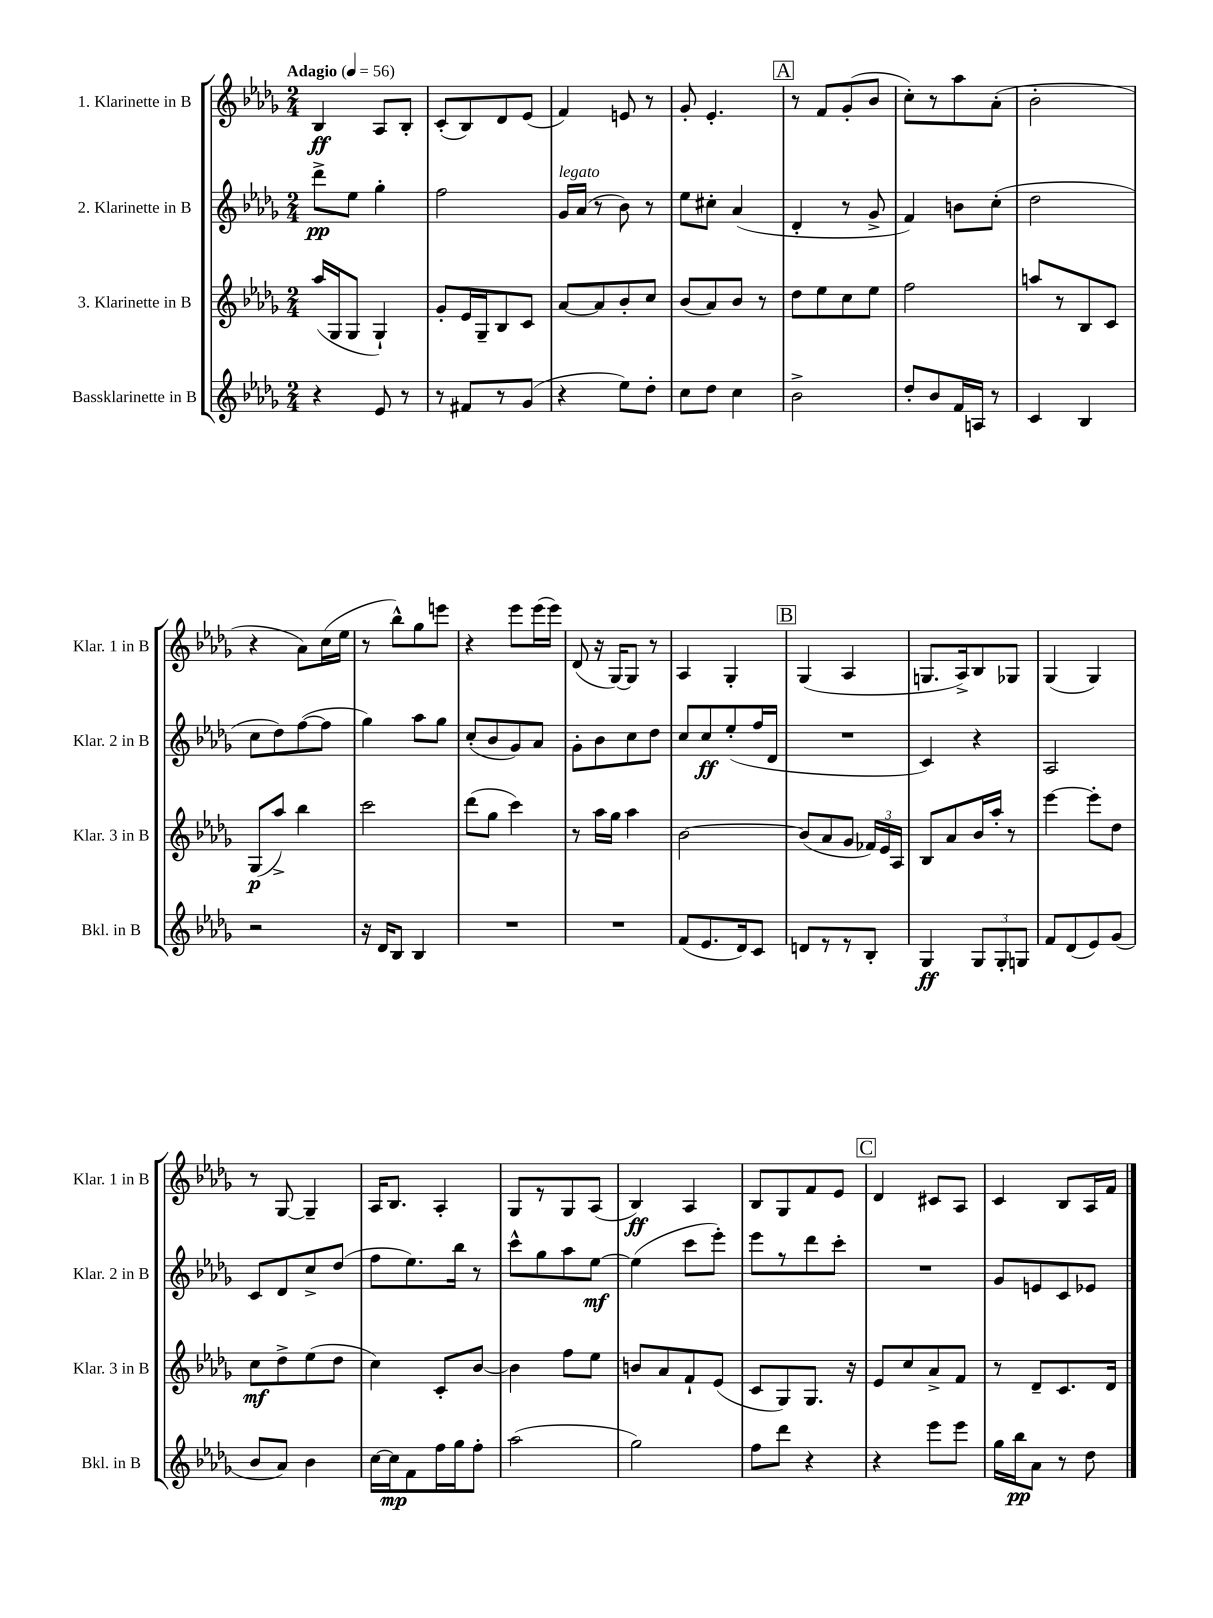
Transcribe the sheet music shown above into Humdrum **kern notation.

**kern	**dynam	**kern	**dynam	**kern	**dynam	**kern	**dynam
*part4	*part4	*part3	*part3	*part2	*part2	*part1	*part1
*staff4	*staff4	*staff3	*staff3	*staff2	*staff2	*staff1	*staff1
*I"Bassklarinette in B	*	*I"3. Klarinette in B	*	*I"2. Klarinette in B	*	*I"1. Klarinette in B	*
*I'Bkl. in B	*	*I'Klar. 3 in B	*	*I'Klar. 2 in B	*	*I'Klar. 1 in B	*
*clefG2	*	*clefG2	*	*clefG2	*	*clefG2	*
*k[b-e-a-d-g-]	*	*k[b-e-a-d-g-]	*	*k[b-e-a-d-g-]	*	*k[b-e-a-d-g-]	*
*M2/4	*	*M2/4	*	*M2/4	*	*M2/4	*
*MM56	*	*MM56	*	*MM56	*	*MM56	*
=1	=1	=1	=1	=1	=1	=1	=1
!	!	!	!	!	!	!LO:TX:a:B:t=Adagio	!
4r	.	(16aa-/LL	.	8ddd-^\L	pp	4B-/	ff
.	.	16G-/J	.	.	.	.	.
.	.	8G-/J	.	8ee-\J	.	.	.
8e-/	.	4G-`/)	.	4gg-'\	.	8A-/L	.
8r	.	.	.	.	.	8B-'/J	.
=2	=2	=2	=2	=2	=2	=2	=2
8r	.	8g-'/L	.	2ff\	.	(8c'/L	.
8f#X/L	.	16e-/L	.	.	.	8B-/)	.
.	.	16G-~/J	.	.	.	.	.
8r	.	8B-/	.	.	.	8d-/	.
(8g-/J	.	8c/J	.	.	.	(8e-/J	.
=3	=3	=3	=3	=3	=3	=3	=3
!	!	!	!	!LO:TX:a:i:t=legato	!	!	!
4r	.	[8a-/L	.	16g-/LL	.	4f/)	.
.	.	.	.	(16a-/JJ	.	.	.
.	.	8a-/]	.	8r	.	.	.
8ee-\L)	.	8b-'/	.	8b-\)	.	8en/	.
8dd-'\J	.	8cc/J	.	8r	.	8r	.
=4	=4	=4	=4	=4	=4	=4	=4
8cc\L	.	(8b-/L	.	8ee-\L	.	8g-'/	.
8dd-\J	.	8a-/)	.	8cc#X'\J	.	4.e-'/	.
4cc\	.	8b-/J	.	(4a-/	.	.	.
.	.	8r	.	.	.	.	.
!!LO:REH:place=s1:t=A
=5	=5	=5	=5	=5	=5	=5	=5
2b-^\	.	8dd-\L	.	4d-'/	.	8r	.
.	.	8ee-\	.	.	.	8f/L	.
.	.	8cc\	.	8r	.	(8g-'/	.
.	.	8ee-\J	.	8g-^/	.	8b-/J	.
=6	=6	=6	=6	=6	=6	=6	=6
8dd-'/L	.	2ff\	.	4f/)	.	8cc'\L)	.
8b-/	.	.	.	.	.	8r	.
16f/L	.	.	.	8bn\L	.	8aa-\	.
16An/JJ	.	.	.	.	.	.	.
8r	.	.	.	(8cc'\J	.	(8a-'\J	.
=7	=7	=7	=7	=7	=7	=7	=7
4c/	.	8aan/L	.	2dd-\	.	2b-'\	.
.	.	8r	.	.	.	.	.
4B-/	.	8B-/	.	.	.	.	.
.	.	8c/J	.	.	.	.	.
!!LO:LB:g=z
=8	=8	=8	=8	=8	=8	=8	=8
2r	.	(8G-/L	p	8cc\L	.	4r	.
.	.	8aa-^/J)	.	8dd-\)	.	.	.
.	.	4bb-\	.	([8ff\	.	8a-\L)	.
.	.	.	.	8ff\J]	.	(16cc\L	.
.	.	.	.	.	.	16ee-\JJ	.
=9	=9	=9	=9	=9	=9	=9	=9
16r	.	2ccc\	.	4gg-\)	.	8r	.
16d-/KL	.	.	.	.	.	.	.
8B-/J	.	.	.	.	.	8bb-^^\L)	.
4B-/	.	.	.	8aa-\L	.	8gg-\	.
.	.	.	.	8gg-\J	.	8eeen\J	.
=10	=10	=10	=10	=10	=10	=10	=10
2r	.	(8ddd-\L	.	(8cc'/L	.	4r	.
.	.	8gg-\J	.	8b-/	.	.	.
.	.	4ccc\)	.	8g-/)	.	8eee-\L	.
.	.	.	.	8a-/J	.	(16eee-\L	.
.	.	.	.	.	.	16eee-\JJ)	.
=11	=11	=11	=11	=11	=11	=11	=11
2r	.	8r	.	8g-'\L	.	(8d-/	.
.	.	16aa-\LL	.	8b-\	.	16r	.
.	.	16gg-\JJ	.	.	.	[16G-/KL)	.
.	.	4aa-\	.	8cc\	.	8G-/J]	.
.	.	.	.	8dd-\J	.	8r	.
=12	=12	=12	=12	=12	=12	=12	=12
(8f/L	.	[2b-\	.	8cc/L	.	4A-/	.
8.e-/	.	.	.	8cc/	ff	.	.
.	.	.	.	(8ee-'/	.	4G-'/	.
16d-/k)	.	.	.	.	.	.	.
8c/J	.	.	.	16ff/L	.	.	.
.	.	.	.	16d-/JJ	.	.	.
!!LO:REH:place=s1:t=B
=13	=13	=13	=13	=13	=13	=13	=13
8dn/L	.	(8b-/L]	.	2r	.	(4G-/	.
8r	.	8a-/	.	.	.	.	.
8r	.	8g-/J	.	.	.	4A-/	.
8B-'/J	.	24f-X/LL)	.	.	.	.	.
.	.	24e-/	.	.	.	.	.
.	.	24A-/JJ	.	.	.	.	.
=14	=14	=14	=14	=14	=14	=14	=14
4G-/	ff	8B-/L	.	4c/)	.	8.Gn/L	.
.	.	8a-/	.	.	.	.	.
.	.	.	.	.	.	16A-^/k)	.
12G-/L	.	16b-/L	.	4r	.	8B-/	.
.	.	16aa-'/JJ	.	.	.	.	.
12G-'/	.	.	.	.	.	.	.
.	.	8r	.	.	.	8G-X/J	.
12Gn/J	.	.	.	.	.	.	.
=15	=15	=15	=15	=15	=15	=15	=15
8f/L	.	[4eee-\	.	2A-/	.	(4G-/	.
(8d-/	.	.	.	.	.	.	.
8e-/)	.	8eee-'\L]	.	.	.	4G-/)	.
(8g-/J	.	8dd-\J	.	.	.	.	.
!!LO:LB:g=z
=16	=16	=16	=16	=16	=16	=16	=16
8b-/L	.	8cc\L	mf	8c/L	.	8r	.
8a-/J)	.	8dd-^\	.	8d-/	.	[8G-/	.
4b-\	.	(8ee-\	.	8cc^/	.	4G-~/]	.
.	.	8dd-\J	.	(8dd-/J	.	.	.
=17	=17	=17	=17	=17	=17	=17	=17
[16cc\LL	.	4cc\)	.	8ff\L	.	16A-/KL	.
16cc\J]	mp	.	.	.	.	8.B-/J	.
8f\	.	.	.	8.ee-\)	.	.	.
16ff\L	.	8c'/L	.	.	.	4A-'/	.
16gg-\J	.	.	.	16bb-\Jk	.	.	.
8ff'\J	.	[8b-/J	.	8r	.	.	.
=18	=18	=18	=18	=18	=18	=18	=18
(2aa-\	.	4b-\]	.	8ccc^^\L	.	8G-/L	.
.	.	.	.	8gg-\	.	8r	.
.	.	8ff\L	.	8aa-\	.	8G-/	.
.	.	8ee-\J	.	[8ee-\J	mf	(8A-/J	.
=19	=19	=19	=19	=19	=19	=19	=19
2gg-\)	.	8bn/L	.	(4ee-\]	.	4B-/)	ff
.	.	8a-/	.	.	.	.	.
.	.	8f`/	.	8ccc\L	.	4A-/	.
.	.	(8e-/J	.	8eee-'\J)	.	.	.
=20	=20	=20	=20	=20	=20	=20	=20
8ff\L	.	8c/L	.	8eee-\L	.	8B-/L	.
8ddd-\J	.	8G-/)	.	8r	.	8G-/	.
4r	.	8.G-/J	.	8ddd-\	.	8f/	.
.	.	.	.	8ccc'\J	.	8e-/J	.
.	.	16r	.	.	.	.	.
!!LO:REH:place=s1:t=C
=21	=21	=21	=21	=21	=21	=21	=21
4r	.	8e-/L	.	2r	.	4d-/	.
.	.	8cc/	.	.	.	.	.
8eee-\L	.	8a-^/	.	.	.	8c#X/L	.
8eee-\J	.	8f/J	.	.	.	8A-/J	.
=22	=22	=22	=22	=22	=22	=22	=22
16gg-\LL	.	8r	.	8g-/L	.	4c/	.
16bb-\J	pp	.	.	.	.	.	.
8a-\J	.	8d-~/L	.	8en/	.	.	.
8r	.	8.c/	.	8c/	.	8B-/L	.
8dd-\	.	.	.	8e-X/J	.	16A-/L	.
.	.	16d-/Jk	.	.	.	16f/JJ	.
==	==	==	==	==	==	==	==
*-	*-	*-	*-	*-	*-	*-	*-
